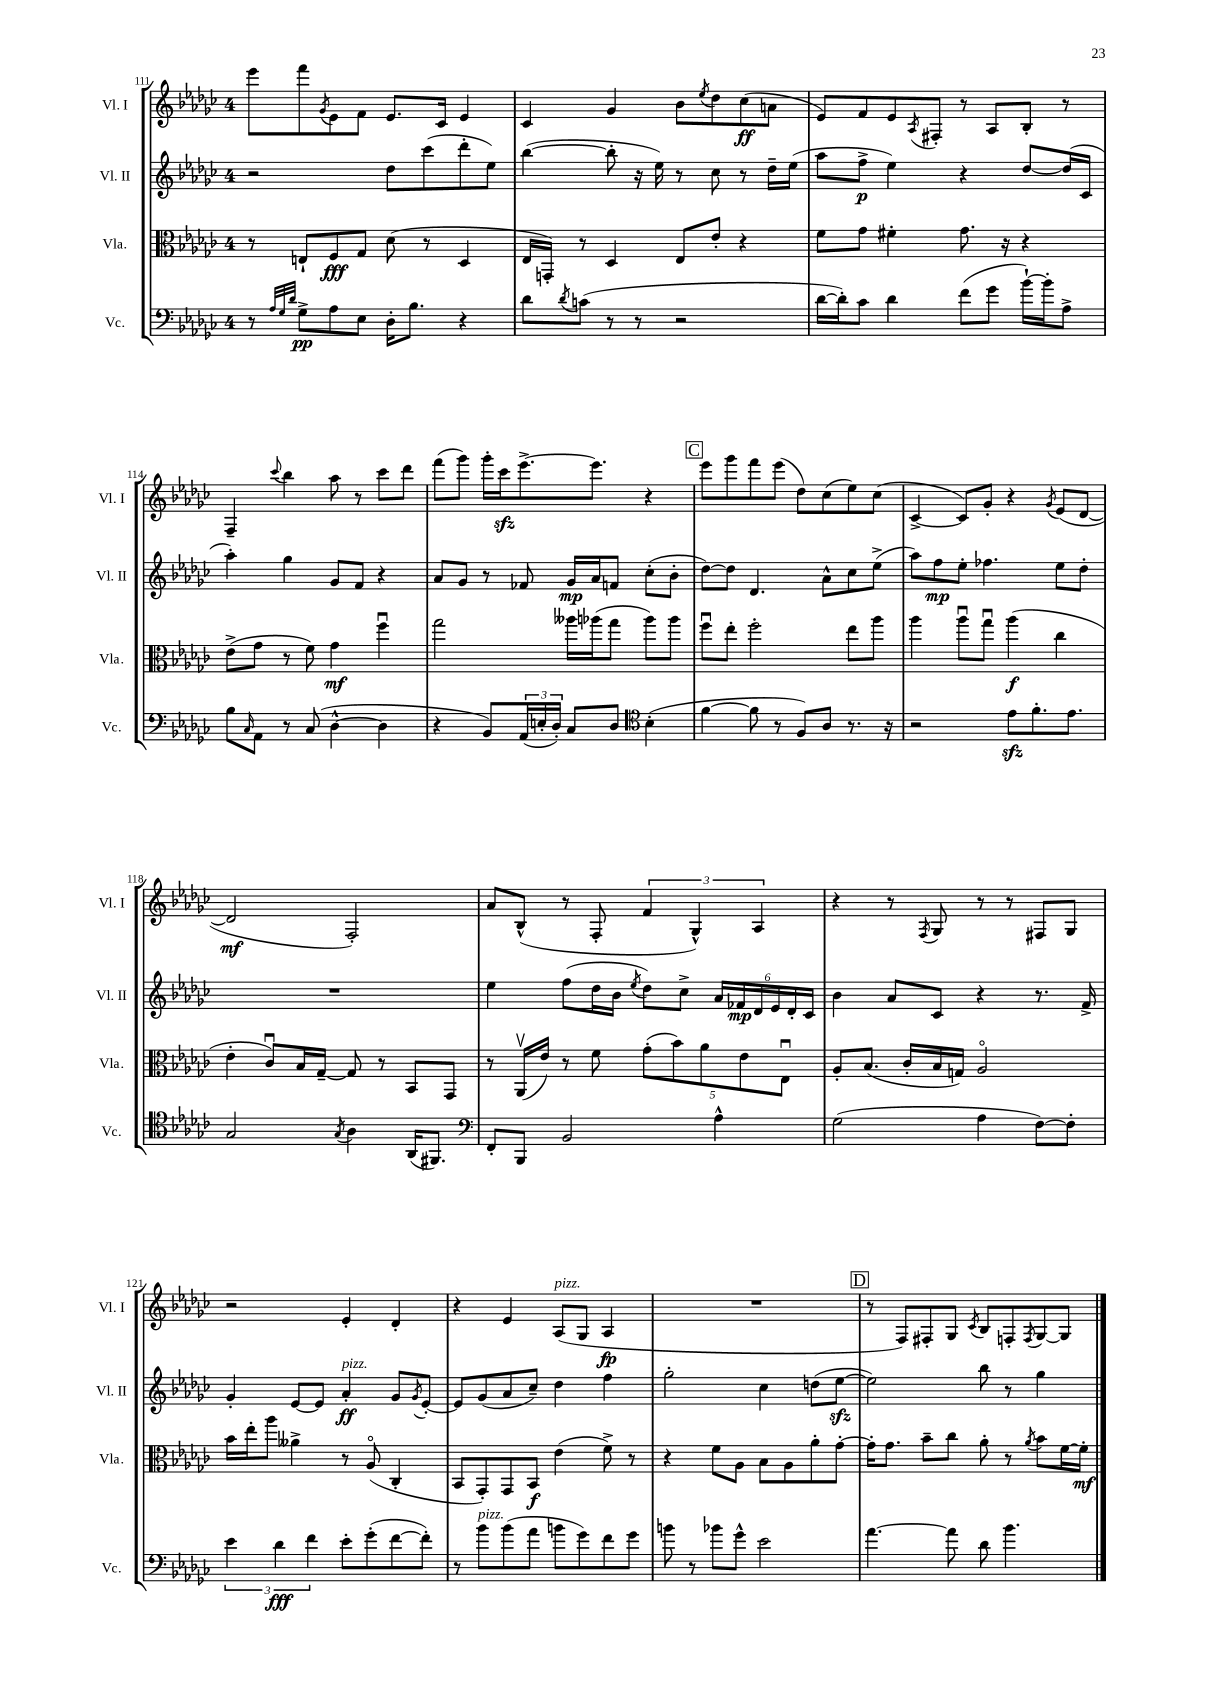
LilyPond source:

<<
\new StaffGroup <<
\new Staff = "s0" \with { instrumentName = "Vl. I" shortInstrumentName = "Vl. I" } {
    \clef treble \key ges \major \once \override Staff.TimeSignature.style = #'single-digit \time 4/4
    ees'''8 f'''8 \acciaccatura { ges'8 } ees'8 f'8 ees'8. ces'16 ees'4 |
    ces'4 ges'4 bes'8 \acciaccatura { ees''8 } des''8 ces''8\ff( a'8 |
    ees'8) f'8 ees'8 \acciaccatura { aes8 } fis8-. r8 aes8 bes8-. r8 |
    f4-- \appoggiatura { ces'''8 } bes''4 aes''8 r8 ces'''8 des'''8 |
    f'''8( ges'''8) ges'''16-. ces'''16\sfz ees'''8.~-> ees'''8. r4 |
    \mark \markup { \box "C" } ees'''8 ges'''8 f'''8 ees'''8( des''8) ces''8( ees''8) ces''8( |
    ces'4~-> ces'8) ges'8-. r4 \acciaccatura { ges'8 } ees'8( des'8~ |
    des'2\mf f2-.) |
    aes'8 bes8-^( r8 f8-. \tuplet 3/2 { f'4 ges4-^) aes4 } |
    r4 r8 \acciaccatura { f8 } ges8 r8 r8 fis8 ges8 |
    r2 ees'4-. des'4-. |
    r4 ees'4 aes8^\markup { \italic "pizz." }( ges8 aes4\fp |
    R1 |
    \mark \markup { \box "D" } r8 f8) fis8-. ges8 \acciaccatura { ces'8 } bes8 f8-. \acciaccatura { f8 } ges8~ ges8 \bar "|." |
}
\new Staff = "s1" \with { instrumentName = "Vl. II" shortInstrumentName = "Vl. II" } {
    \clef treble \key ges \major \once \override Staff.TimeSignature.style = #'single-digit \time 4/4
    r2 des''8 ces'''8( des'''8-. ees''8) |
    bes''4~( bes''8-. r16 ees''16) r8 ces''8 r8 des''16-- ees''16( |
    aes''8 f''8->\p ees''4) r4 des''8~ des''16( ces'16 |
    aes''4-.) ges''4 ges'8 f'8 r4 |
    aes'8 ges'8 r8 fes'8 ges'16\mp aes'16 f'8 ces''8-.( bes'8-. |
    \mark \markup { \box "C" } des''8~) des''8 des'4. aes'8-^ ces''8 ees''8->( |
    aes''8) f''8\mp ees''8-. fes''4. ees''8 des''8-. |
    R1 |
    ees''4 f''8( des''16 bes'16 \acciaccatura { ees''8 } des''8) ces''8-> \tuplet 6/4 { aes'16 fes'16\mp des'16 ees'16 des'16-. ces'16 } |
    bes'4 aes'8 ces'8 r4 r8. f'16-> |
    ges'4-. ees'8~ ees'8 aes'4-.\ff^\markup { \italic "pizz." } ges'8 \acciaccatura { ges'8 } ees'8~-. |
    ees'8 ges'8( aes'8 ces''8--) des''4 f''4 |
    ges''2-. ces''4 d''8( ees''8~\sfz |
    \mark \markup { \box "D" } ees''2) bes''8 r8 ges''4 \bar "|." |
}
\new Staff = "s2" \with { instrumentName = "Vla." shortInstrumentName = "Vla." } {
    \clef alto \key ges \major \once \override Staff.TimeSignature.style = #'single-digit \time 4/4
    r8 e8-! f8\fff ges8 des'8( r8 des4 |
    ees16 g,16-.) r8 des4 ees8 ees'8-. r4 |
    f'8 ges'8 fis'4-. ges'8. r16 r4 |
    ees'8->( ges'8 r8 f'8) ges'4\mf f''4\downbow |
    ges''2 aeses''16 aes''16( ges''8 aes''8) aes''8 |
    \mark \markup { \box "C" } f''8\downbow ees''8-. f''2-. ees''8 aes''8 |
    aes''4 aes''8\downbow ges''8\downbow aes''4\f( ces''4 |
    ees'4-. ces'8\downbow) bes16 ges16~-- ges8 r8 bes,8 ges,8 |
    r8 aes,16\upbow( ees'16) r8 f'8 \tuplet 5/4 { ges'8-.( bes'8) aes'8 ees'8 ees8\downbow } |
    aes8-. bes8.( ces'16-. bes16 g16) aes2\flageolet |
    bes'16 ees''16-. aes''8 aeses'4-> r8 aes8\flageolet( ces4-. |
    bes,8 ges,8-.) ges,8 bes,8\f ees'4( f'8->) r8 |
    r4 f'8 aes8 bes8 aes8 aes'8-. ges'8~-. |
    \mark \markup { \box "D" } ges'16-. ges'8. bes'8-- ces''8 aes'8-. r8 \acciaccatura { aes'8 } bes'8 f'16~ f'16-.\mf \bar "|." |
}
\new Staff = "s3" \with { instrumentName = "Vc." shortInstrumentName = "Vc." } {
    \clef bass \key ges \major \once \override Staff.TimeSignature.style = #'single-digit \time 4/4
    r8 \grace { aes32 ges32 des'32 } ges8->\pp aes8 ees8 des16-. bes8. r4 |
    des'8 \acciaccatura { des'8 } c'8( r8 r8 r2 |
    des'16~ des'16-.) ces'8 des'4 f'8( ges'8 bes'16~-!) bes'16-. aes8-> |
    bes8 \grace { ces16 } aes,8 r8 ces8( des4~-^ des4 |
    r4 bes,8) \tuplet 3/2 { aes,16( e16-. des16-.) } ces8 des8 \clef tenor bes4-.( |
    \mark \markup { \box "C" } f'4~ f'8 r8 f8) aes8 r8. r16 |
    r2 ees'8\sfz f'8.-. ees'8. |
    ges2 \acciaccatura { ges8 } aes4 aes,16( fis,8.) |
    \clef bass f,8-. bes,,8 bes,2 aes4-^ |
    ges2( aes4 f8~) f8-. |
    \tuplet 3/2 { ees'4 des'4\fff f'4 } ees'8-. ges'8-.( f'8~ f'8-.) |
    r8 bes'8^\markup { \italic "pizz." } bes'8( aes'8 b'8 ges'8) f'8 ges'8 |
    b'8 r8 bes'8 ges'8-^ ees'2 |
    \mark \markup { \box "D" } aes'4.~ aes'8 des'8 bes'4. \bar "|." |
}
>>
>>
\layout { \context { \Score currentBarNumber = #111 } }
